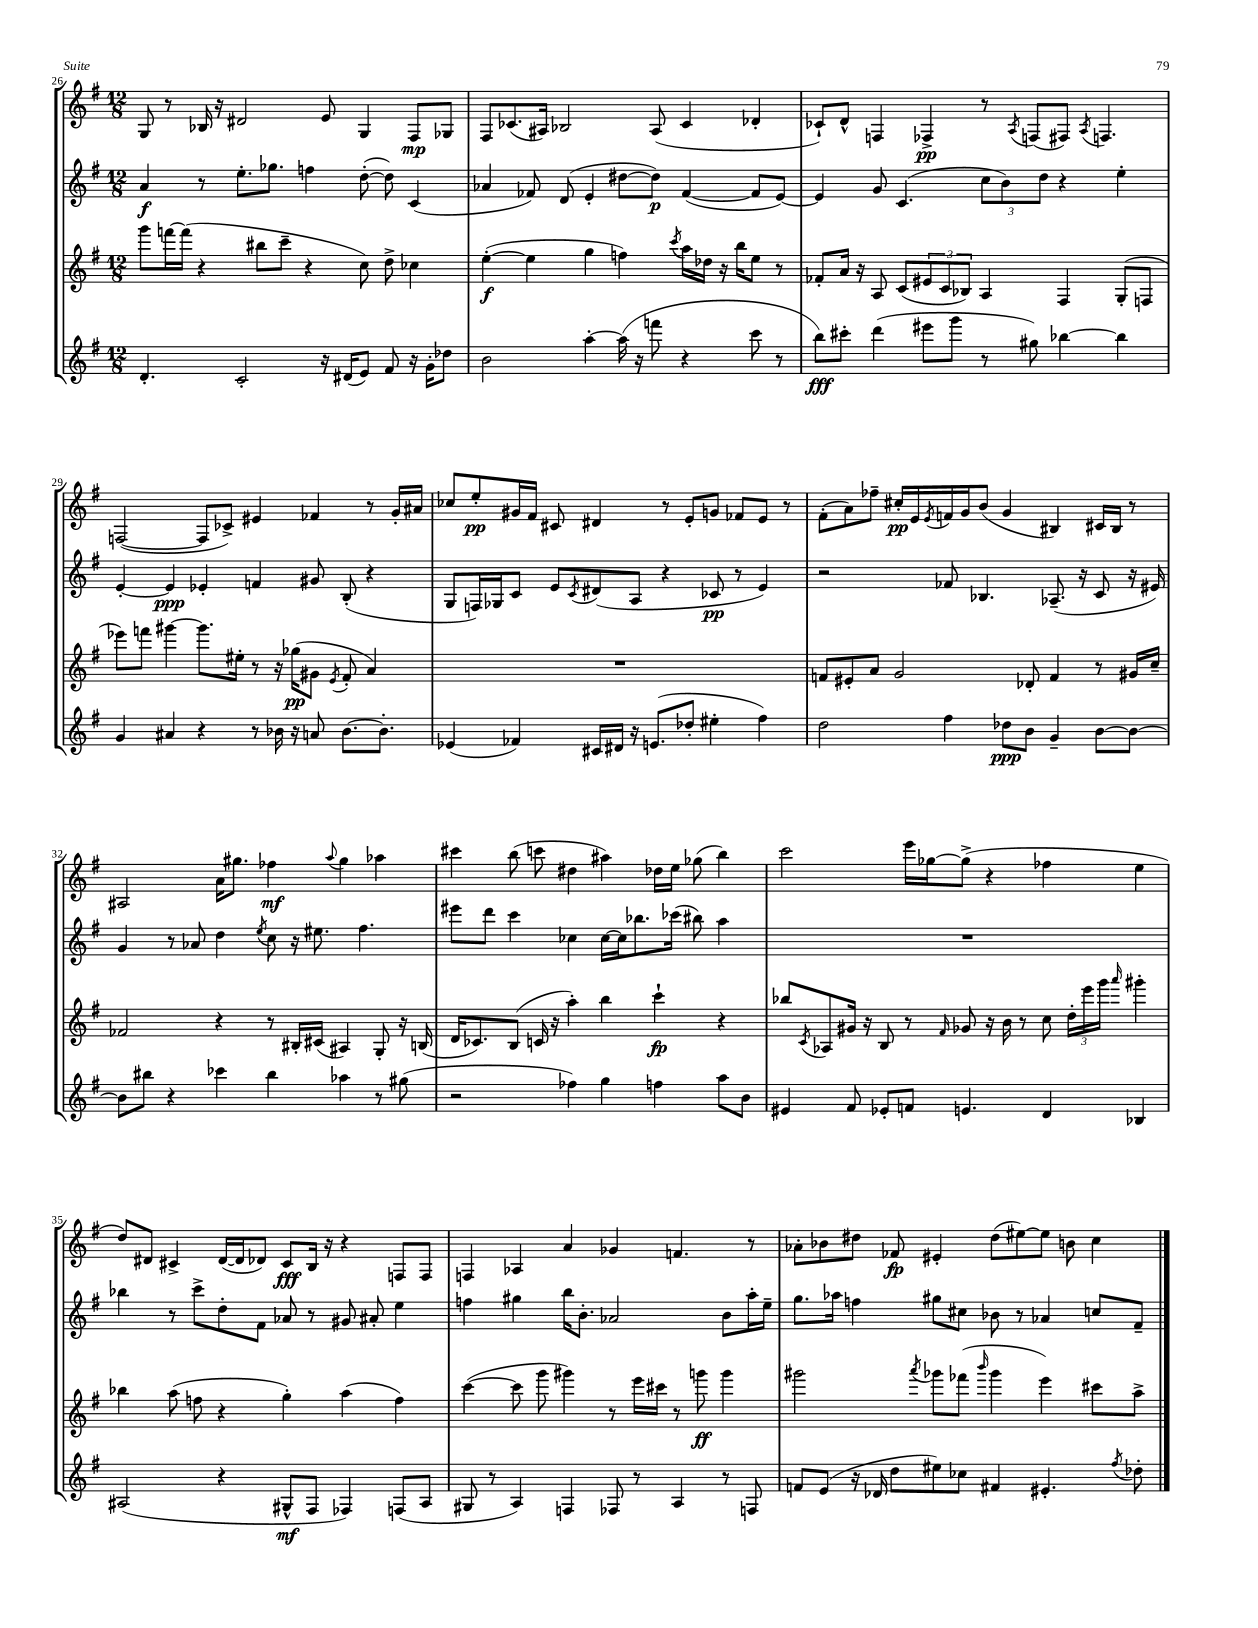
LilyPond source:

<<
\new StaffGroup <<
\new Staff = "s0" {
    \clef treble \key g \major \numericTimeSignature \time 12/8
    g8 r8 bes16 r16 dis'2 e'8 g4 fis8\mp ges8 |
    fis8 ces'8.( ais16) bes2 ais8( ces'4 des'4-. |
    ces'8-!) d'8-^ f4 fes4->\pp r8 \acciaccatura { a8 } f8( fis8) \acciaccatura { a8 } f4. |
    f2~( f8 ces'8->) eis'4 fes'4 r8 g'16-. ais'16 |
    ces''8 e''8-.\pp gis'16 fis'16 cis'8 dis'4 r8 e'8-. g'8 fes'8 e'8 r8 |
    fis'8-.( a'8) fes''8-- cis''16-.\pp e'16 \acciaccatura { e'8 } f'16 g'16 b'8( g'4 bis4) cis'16 bis16 r8 |
    ais2 a'16 gis''8. fes''4\mf \appoggiatura { a''8 } gis''4 aes''4 |
    cis'''4 b''8( c'''8 dis''4 ais''4) des''16 e''16 ges''8( b''4) |
    c'''2 e'''16 ges''16~ ges''8->( r4 fes''4 e''4 |
    d''8) dis'8 cis'4-> dis'16~( dis'16 des'8) cis'8\fff b16 r16 r4 f8 f8 |
    f4 aes4 a'4 ges'4 f'4. r8 |
    aes'8-. bes'8 dis''8 fes'8\fp eis'4-. dis''8( eis''8~) eis''8 b'8 c''4 \bar "|." |
}
\new Staff = "s1" {
    \clef treble \key g \major \numericTimeSignature \time 12/8
    a'4\f r8 e''8.-. ges''8. f''4 d''8~-.( d''8) c'4( |
    aes'4 fes'8) d'8( e'4-. dis''8~ dis''8\p) fes'4~( fes'8 e'8~) |
    e'4 g'8 c'4.( \tuplet 3/2 { c''8 b'8) d''8 } r4 e''4-. |
    e'4~-. e'4\ppp ees'4-. f'4 gis'8 b8-.( r4 |
    g8 f16) ges16 c'8 e'8 \acciaccatura { c'8 } dis'8( a8 r4 ces'8\pp r8 e'4) |
    r2 fes'8 bes4. aes8.--( r16 c'8 r16 eis'16) |
    g'4 r8 aes'8 d''4 \acciaccatura { e''8 } c''8 r16 eis''8. fis''4. |
    eis'''8 d'''8 c'''4 ces''4 ces''16~ ces''16 bes''8. ces'''16( bis''8) a''4 |
    R1. |
    bes''4 r8 c'''8-> d''8-. fis'8 aes'8 r8 gis'8 ais'8-. e''4 |
    f''4 gis''4 b''16 b'8.-. aes'2 b'8 a''16-. e''16-- |
    g''8. aes''16 f''4 gis''8 cis''8 bes'8 r8 aes'4 c''8 fis'8-- \bar "|." |
}
\new Staff = "s2" {
    \clef treble \key g \major \numericTimeSignature \time 12/8
    g'''8 f'''16~ f'''16( r4 bis''8 c'''8-- r4 c''8) d''8-> ces''4 |
    e''4~-.\f( e''4 g''4 f''4) \acciaccatura { c'''8 } a''16 des''16 r16 b''16 e''8 r8 |
    fes'8-. a'16 r16 a8 c'8( \tuplet 3/2 { eis'8 c'8 bes8) } a4 fis4 g8-.( f8 |
    ees'''8) f'''8 gis'''4~ gis'''8. eis''16-. r8 r16 ges''16\pp( gis'8 \acciaccatura { e'8 } fis'8-. a'4) |
    R1. |
    f'8 eis'8-. a'8 g'2 des'8-. f'4 r8 gis'16 c''16-- |
    fes'2 r4 r8 bis16-. cis'16( ais4) g8-. r16 b16( |
    d'16 ces'8.) b8( c'16 r16 a''4-.) b''4 c'''4-!\fp r4 |
    bes''8 \acciaccatura { c'8 } aes8 gis'16 r16 b8 r8 \grace { fis'16 } ges'8 r16 b'16 r8 c''8 \tuplet 3/2 { d''16-. e'''16 g'''16 } \grace { a'''16 } gis'''4-. |
    bes''4 a''8( f''8 r4 g''4-.) a''4( f''4) |
    c'''4~( c'''8 g'''8 gis'''4) r8 e'''16 cis'''16 r8 g'''8\ff g'''4 |
    gis'''2 \acciaccatura { a'''8 } ges'''8 fes'''8( \grace { b'''16 } ges'''4 e'''4) cis'''8 a''8-> \bar "|." |
}
\new Staff = "s3" {
    \clef treble \key g \major \numericTimeSignature \time 12/8
    d'4.-. c'2-. r16 dis'16( e'8) fis'8 r16 g'16-. des''8 |
    b'2 a''4~-. a''16( r16 f'''8 r4 c'''8 r8 |
    b''8\fff) cis'''8-. d'''4( eis'''8 g'''8 r8 gis''8) bes''4~ bes''4 |
    g'4 ais'4 r4 r8 bes'16 r16 a'8 bes'8.~ bes'8.-. |
    ees'4( fes'4) cis'16 dis'16 r16 e'8.( des''8-. eis''4-. fis''4) |
    d''2 fis''4 des''8\ppp b'8 g'4-- b'8~ b'8~ |
    b'8 bis''8 r4 ces'''4 bis''4 aes''4 r8 gis''8( |
    r2 fes''4) g''4 f''4 a''8 b'8 |
    eis'4 fis'8 ees'8-. f'8 e'4. d'4 bes4 |
    ais2( r4 gis8-^\mf fis8 fes4) f8( ais8 |
    gis8 r8 a4) f4 fes8 r8 a4 r8 f8 |
    f'8 e'8( r16 des'16 d''8 eis''8) ces''8 fis'4 eis'4.-. \acciaccatura { fis''8 } des''8-. \bar "|." |
}
>>
>>
\layout { \context { \Score currentBarNumber = #26 } }
